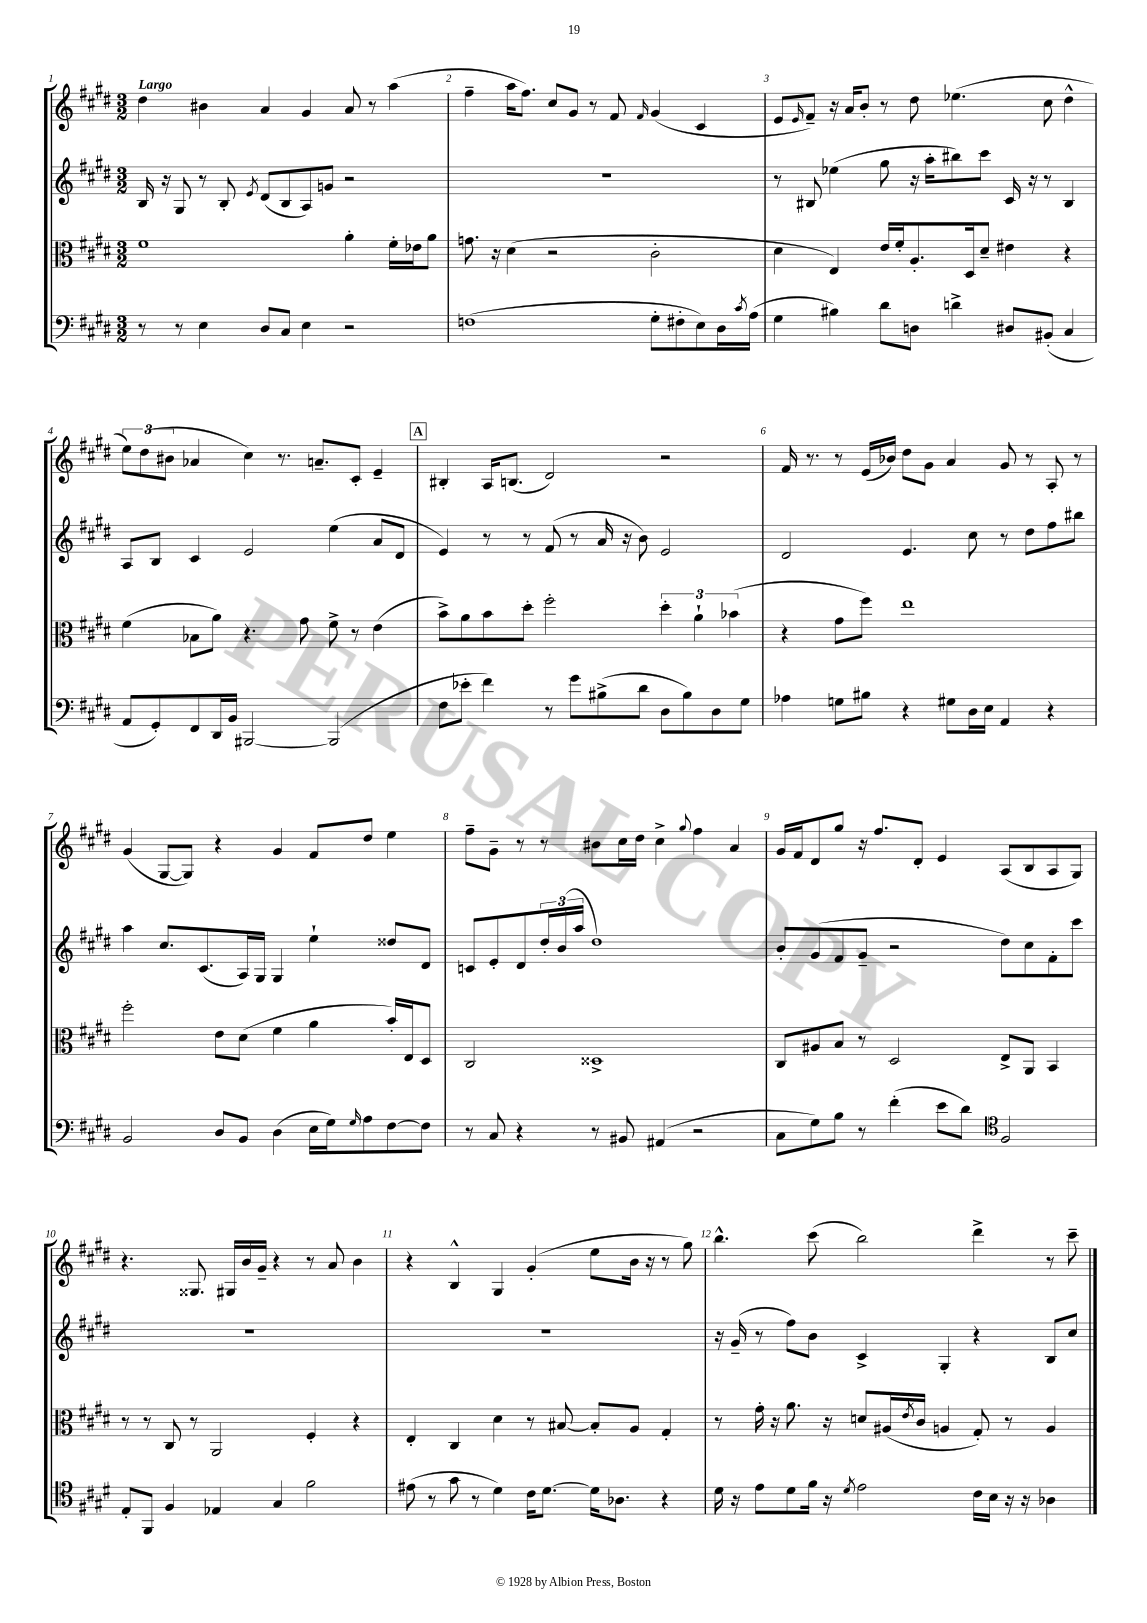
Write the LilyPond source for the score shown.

<<
\new StaffGroup <<
\new Staff = "s0" {
    \clef treble \key e \major \numericTimeSignature \time 3/2 \tempo "Largo"
    dis''4 bis'4 a'4 gis'4 a'8 r8 a''4( |
    fis''4-- a''16 fis''8.) cis''8 gis'8 r8 fis'8 \grace { fis'16 } gis'4( cis'4 |
    e'8 \grace { e'16 } fis'8--) r16 a'16 b'8-. r8 dis''8 ees''4.( cis''8 dis''4-^ |
    \tuplet 3/2 { e''8) dis''8( bis'8 } aes'4 cis''4) r8. a'8.-- cis'8-. e'4-- |
    \mark \markup { \box "A" } bis4-. a16 b8.( dis'2) r2 |
    fis'16 r8. r8 e'16( bes'16) dis''8 gis'8 a'4 gis'8 r8 a8-. r8 |
    gis'4( gis8~ gis8) r4 gis'4 fis'8 dis''8 e''4 |
    fis''8-- gis'8-- r8 r8 bis'8 cis''16 dis''16 cis''4-> \appoggiatura { gis''8 } fis''4 a'4 |
    gis'16 fis'16 dis'8 gis''8 r16 fis''8. dis'8-. e'4 a8( b8 a8 gis8) |
    r4. gisis8. gis16 b'16 gis'16-- r4 r8 a'8 b'4 |
    r4 b4-^ gis4 gis'4-.( e''8 b'16 r16 r8 gis''8) |
    b''4.-^ cis'''8( b''2) dis'''4-> r8 cis'''8-- \bar "|." |
}
\new Staff = "s1" {
    \clef treble \key e \major \numericTimeSignature \time 3/2
    b16 r16 gis8 r8 b8-. \acciaccatura { e'8 } dis'8( b8 a8) g'8 r2 |
    R1. |
    r8 bis8 ees''4( gis''8 r16 a''16-. bis''8) cis'''8 cis'16 r16 r8 bis4 |
    a8 b8 cis'4 e'2 e''4( a'8 dis'8 |
    \mark \markup { \box "A" } e'4) r8 r8 fis'8( r8 a'16 r16 b'8) e'2 |
    dis'2 e'4. cis''8 r8 dis''8 fis''8 bis''8 |
    a''4 cis''8. cis'8.( a16) gis16 gis4 e''4-! disis''8 dis'8 |
    c'8 e'8-. dis'8 \tuplet 3/2 { dis''16-. b'16( a''16 } dis''1) |
    b'8-. gis'8( fis'8 gis'8-- r2 dis''8) cis''8 fis'8-. cis'''8 |
    R1. |
    R1. |
    r16 gis'16--( r8 fis''8) b'8 cis'4-> gis4-. r4 b8 cis''8 \bar "|." |
}
\new Staff = "s2" {
    \clef alto \key e \major \numericTimeSignature \time 3/2
    fis'1 a'4-. fis'16-. ees'16 a'8 |
    g'8. r16 dis'4( r2 cis'2-. |
    dis'4 e4) e'16 fis'16-. a8.-. dis16 dis'8-- eis'4 r4 |
    fis'4( bes8 a'8) r4. gis'8 fis'8-> r8 e'4( |
    \mark \markup { \box "A" } b'8->) a'8 b'8 dis''8-. fis''2-. \tuplet 3/2 { dis''4-. a'4-! bes'4( } |
    r4 gis'8 fis''8) e''1 |
    fis''2-. e'8 dis'8( fis'4 a'4 b'16-.) e16 dis8 |
    cis2 disis1-> |
    cis8 ais8 b8 r8 dis2 e8-> a,8 b,4 |
    r8 r8 cis8 r8 a,2 fis4-. r4 |
    e4-. cis4 dis'4 r8 bis8~ bis8-. a8 gis4-. |
    r8 gis'16-. r16 a'8. r16 d'8 ais16( \acciaccatura { e'8 } cis'16 a4 gis8-.) r8 a4 \bar "|." |
}
\new Staff = "s3" {
    \clef bass \key e \major \numericTimeSignature \time 3/2
    r8 r8 e4 dis8 cis8 e4 r2 |
    f1( gis8-. fis8-. e8) dis16 \acciaccatura { cis'8 } a16( |
    gis4 bis4) dis'8 d8 d'4-> dis8 bis,8-.( cis4 |
    a,8 gis,8-.) fis,8 dis,16 b,16 bis,,2~ bis,,2( |
    \mark \markup { \box "A" } fis8 ees'8-. fis'4) r8 gis'8 bis8->( dis'8 dis8 bis8) dis8 gis8 |
    aes4 g8 bis8 r4 gis8 dis16 e16 a,4 r4 |
    b,2 dis8 b,8 dis4( e16 gis16) \grace { gis16 } a8 fis8~ fis8 |
    r8 cis8 r4 r8 bis,8 ais,4( r2 |
    cis8 gis8) b8 r8 fis'4-.( e'8 dis'8) \clef tenor fis2 |
    e8-. fis,8 fis4 ees4 gis4 fis'2 |
    eis'8( r8 gis'8 r8 dis'4) cis'16 dis'8.~ dis'16 aes8. r4 |
    dis'16 r16 e'8 dis'8 fis'16 r16 \acciaccatura { dis'8 } e'2 cis'16 b16 r16 r16 aes4 \bar "|." |
}
>>
>>
\layout { \context { \Score \override BarNumber.break-visibility = ##(#f #t #t) barNumberVisibility = #all-bar-numbers-visible } }
